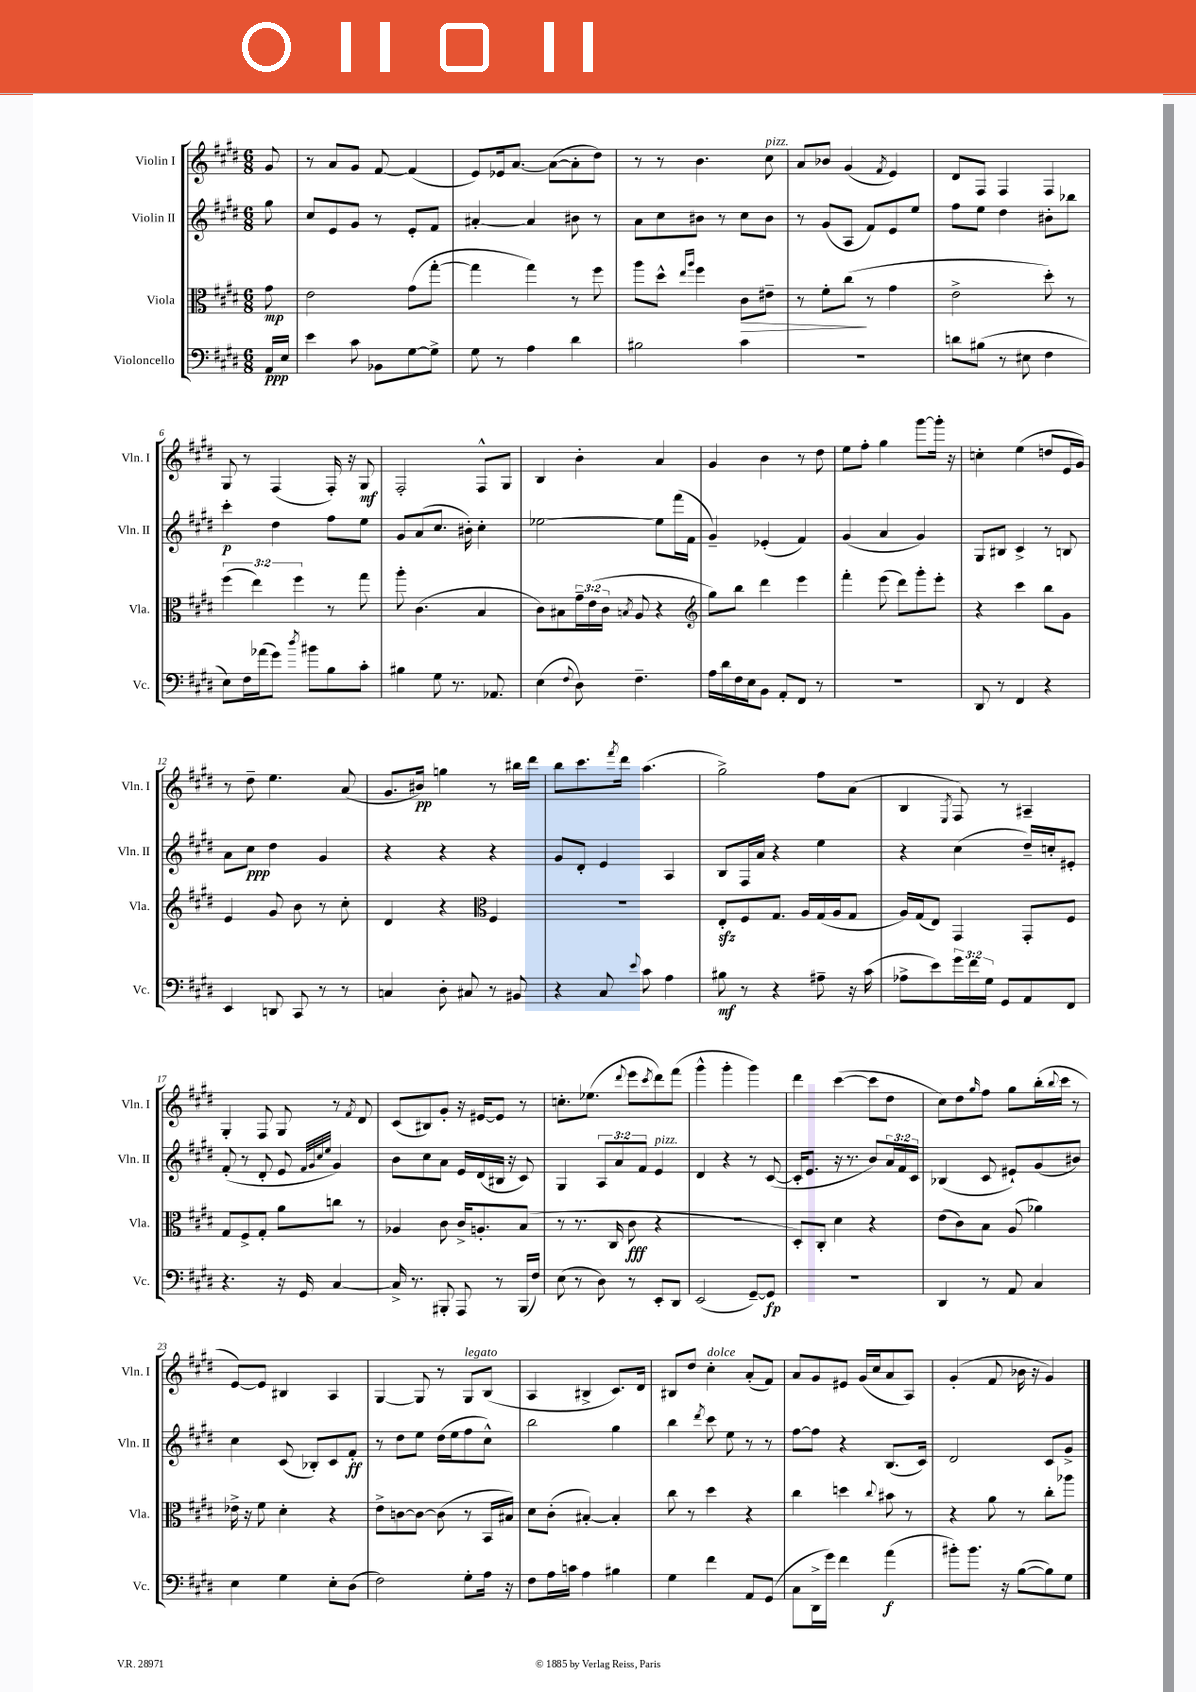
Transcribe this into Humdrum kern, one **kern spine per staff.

**kern	**kern	**kern	**kern
*staff4	*staff3	*staff2	*staff1
*clefF4	*clefC3	*clefG2	*clefG2
*k[f#c#g#d#]	*k[f#c#g#d#]	*k[f#c#g#d#]	*k[f#c#g#d#]
*M6/8	*M6/8	*M6/8	*M6/8
16AA/LL	8g#\	8gg#\	8g#/
16E/JJ	.	.	.
=	=	=	=
4e\	2e\	8cc#/L	8r
.	.	8e/	8a/L
8c#\	.	8g#/J	8g#/J
8BB-\L	.	8r	[8f#/
[8G#\	(8g#\L	8e'/L	(4f#/]
8G#^\]J	[8gg#'\J	8f#/J	.
=	=	=	=
8G#\	4gg#\]	[4a#'/	8e/L)
8r	.	.	16e-/k
.	.	.	[8.a/J
4A\	4gg#\)	4a#/]	.
.	.	.	(8a\_L
4d#\	8r	8b#\	8a'\]
.	8ff#\	8r	8dd#\J)
=	=	=	=
2B#\	8aa\L	8a\L	8r
.	8dd#^^\J	8cc#\	8r
.	16qqee/LL	.	.
.	16qqaa/JJ	.	.
.	4ff#\	8b#\J	4.b\
.	.	8r	.
4c#\	8c#\L	8cc#\L	.
.	8e#~\J	8b#\J	8cc#\
=	=	=	=
2.r	8r	8r	8a/L
.	8f#'\L	(8g#/L	8b-/J
.	(8cc#\J	8A/J	(4g#/
.	8r	8f#/L)	.
.	.	.	8qf#/
.	4g#\	8e/	4e/)
.	.	8ee/J	.
=	=	=	=
8d\L	2e^\	8ff#\L	8d#/L
(8B#\J	.	8ee\J	8F#/J
8r	.	4dd#\	4F#/
8E#\	.	.	.
4F#\	8dd#'\)	8b#'\L	4F#/
.	8r	8bb-\J	.
=	=	=	=
8E\L)	(6ff#\	4ccc#'\	8G#/
16F#\L	.	.	8r
.	6ee\)	.	.
(16a-\J	.	.	.
8g#\J)	.	4dd#\	(4F#/
.	6ff#\	.	.
8qdd#/	.	.	.
8b#\L	.	.	.
8B\	8r	8ff#\L	16F#'/)
.	.	.	16r
8c#'\J	8gg#\	8ee\J	8G#/
=	=	=	=
4B#\	8aa'\	8g#/L	2F#'/
.	(4.c#\	(8a/	.
8G#\	.	8.cc#/J	.
8.r	.	.	.
.	.	16b#'\)	.
.	4B/	4cc#'\	8F#^^/L
8.AA-/	.	.	.
.	.	.	8G#/J
=	=	=	=
(4E\	8c#\L)	[2ee-\	4B/
.	8B#\	.	.
8qqF#/	.	.	.
8D#\)	24g#~\L	.	4b'\
.	(24e\	.	.
.	24c#\JJ	.	.
.	8qB/	.	.
4.F#~\	8A/	.	.
.	4r	8ee-\]L	4a/
.	.	(16fff#\L	.
.	.	16f#\JJ	.
=	=	=	=
*	*clefG2	*	*
16A\LL	8gg#\L)	4g#~/)	4g#/
16d#\	.	.	.
16F#\	8bb\J	.	.
16E\J	.	.	.
8BB\J	4ddd#\	(4e-'/	4b\
8AA'/L	.	.	.
8FF#/J	4eee\	4f#/)	8r
8r	.	.	8dd#\
=	=	=	=
2.r	4fff#'\	(4g#/	8ee\L
.	.	.	8ff#'\J
.	(8eee\	4a/	4gg#\
.	8ddd#\L)	.	.
.	8ggg#'\	4g#/)	[8ggg#\L
.	8eee'\J	.	16ggg#'\]Jk
.	.	.	16r
=	=	=	=
8DD#/	4r	8G#/L	4cc'\
8r	.	8B#/J	.
4FF#/	4ccc#\	4c#^/	(4ee\
4r	8bb\L	8r	8dd/L
.	8g#\J	8B/	16e/L
.	.	.	16g#/JJ)
=	=	=	=
4EE/	4e/	8a\L	8r
.	.	8cc#\J	8dd#~\
8DD/	8g#/	4dd#\	4.ee\
8CC#/	8b\	.	.
8r	8r	4g#/	.
8r	8cc#'\	.	(8a/
=	=	=	=
4C/	4d#/	4r	8.g#/L
.	.	.	16b#/Jk)
8D#'\	4r	4r	4gg\
8C#/	.	.	.
*	*clefC3	*	*
8r	4F#/	4r	8r
8BB#/	.	.	16bb#\LL
.	.	.	16ddd#\JJ
=	=	=	=
4r	2.r	8g#/L	8bb\L
.	.	8d#'/J	8.ccc#\
8C#/	.	4e/	.
.	.	.	8qfff#/
.	.	.	16ddd#\Jk
8qqe/	.	.	.
8c#\	.	.	(4.aa\
4A\	.	4A/	.
=	=	=	=
8B#\	8E'/L	8B/L	2gg#^\)
8r	8F#/	16F#/L	.
.	.	16a/JJ	.
4r	8.G#/J	4r	.
.	16A/LL	.	.
8A#~\	(16G#/	4ee\	8ff#\L
.	16A/J	.	.
16r	8G#/J	.	(8a\J
(16c#\	.	.	.
=	=	=	=
8A-^\L	16A/LL)	4r	4B/
.	(16G#/J	.	.
8e\)	8E/J)	.	.
.	.	.	8qE/
24g#\L	4GG#/	(4cc#\	8F#/)
24f#\	.	.	.
24G#\JJ	.	.	.
8GG#/L	.	.	8r
8AA/	8GG#'/L	16dd#~/LL)	4A#~/
.	.	16cc'/J	.
8FF#/J	8F#/J	8e#'/J	.
=	=	=	=
4.r	8G#/L	(8f#'/	4G#'/
.	8F#^/	8r	.
.	8G#'/J	8d#'/	8F#/
16r	8a\L	8e/	8G#/
16GG#/	.	.	.
.	.	32qqf#/LLL	.
.	.	32qqg#/	.
.	.	32qqcc#/	.
.	.	32qqee/JJJ	.
[4C#/	8cc\J	4g#/)	8r
.	.	.	8qf#/
.	8r	.	8d#/
=	=	=	=
16C#^/]	4A-/	8b\L	(8c#/L
8.r	.	.	.
.	.	8cc#\	8B#/)
8BBB#'/	8c#\	8a\J	8g#'/J
8AAA/	16c#^/LK	16e/LL	16r
.	8.A'/	(16d#/	[16e#/LK
8r	.	16B#/JJ	8e#/]J
.	.	16r	.
(16BBB#/LL	(8B/J	8c#/)	8r
16F#/JJ)	.	.	.
=	=	=	=
(8E\	8r	4G#/	8.cc'\L
8r	8.r	.	.
.	.	.	(8.ee-\J
8D#\)	.	12A/L	.
.	16C#/	.	.
.	.	12a/	.
.	.	.	8qqddd#/
8r	8c#\	.	8eee\L
.	.	12f#/J	.
.	.	.	8qccc#/
8EE'/L	4r	4e/	8ddd#\)
8DD#/J	.	.	(8fff#\J
=	=	=	=
(2EE/	2.r	4d#/	4ggg#^^\
.	.	4r	4ggg#'\
[8GG#~/L)	.	8r	4ggg#\)
8GG#/]J	.	([8c#/	.
=	=	=	=
2.r	8D#'/L)	16c#'/]LK	4ddd#\
.	.	8.e/J	.
.	8C#'/J	.	.
.	4d#\	16r	([4ccc#\
.	.	8.r	.
.	4r	8b/L)	8ccc#\]L
.	.	24a/L	8dd#\J
.	.	24f#/	.
.	.	24c#/JJ	.
=	=	=	=
4DD#/	(8e\L	(4B-/	8cc#\L)
.	8c#\)	.	8dd#\
.	.	.	16qqgg#/
8r	8B\J	8c#/	8ff#\J
8AA/	(8A/	8e#`/L)	8gg#\L
4C#/	4a-\)	(8g#/	(16bb'\L
.	.	.	8qqbb/
.	.	.	16ccc#\JJ
.	.	8b#/J)	8r
=	=	=	=
4E\	16e-^\	4cc#\	[8e/L)
.	16r	.	.
.	8f#\	.	8e/]J
4G#\	4d#'\	(8c#/	4B#/
.	.	8B-'/L)	.
8E'\L	4r	8c#/	4A/
(8D#\J	.	8f#'/J	.
=	=	=	=
2F#\)	8e^\L	8r	[4G#/
.	[8c\	8dd#\L	.
.	8c\_J	8ee\J	8G#/]
.	(8c\]	(16dd#\LL	8r
.	.	16ee\J	.
8G#'\L	8r	8ff#\	8G#/L
16A\Jk	16BB/LL	8cc#^^\J)	(8B/J
16r	16B#/JJ)	.	.
=	=	=	=
8F#\L	8d#\L	2bb\	4A/
16A\L	(8c#'\J	.	.
16c\JJ	.	.	.
4A\	[4B#'/)	.	4B#^/
4B#\	4B#'/]	4gg#\	8.c#/L)
.	.	.	16d#/Jk
=	=	=	=
4G#\	8cc#\	4bb\	8B#/L
.	8r	.	8dd#/J
.	.	8qddd#/	.
4f#\	4dd#\	8ccc#\	4cc#'\
.	.	8ee\	.
8AA/L	4r	8r	(8a'/L
(8GG#/J	.	8r	8f#/J)
=	=	=	=
8C#\L	4cc#\	[8ff#\L	8a/L
16DD#^\L	.	8ff#\]J	8g#/
16g#\JJ)	.	.	.
4f#\	4dd\	4r	8e#/J
.	.	.	(16g#/LL
.	.	.	16cc#/J
.	8qqcc#/	.	.
(4a\	8b#\	(8.B/L	8a/
.	8r	.	8A/J)
.	.	16c#/Jk)	.
=	=	=	=
8b#'\L)	4r	2d#/	(4g#'/
8.b#\J	.	.	.
.	8a\	.	8f#/
16r	.	.	.
([8B\L	8r	.	16b-\
.	.	.	16r
8B\])	8cc#'\L	8c#/L	4g#/)
8G#\J	8aa-\J	8g#^/J	.
==	==	==	==
*-	*-	*-	*-
